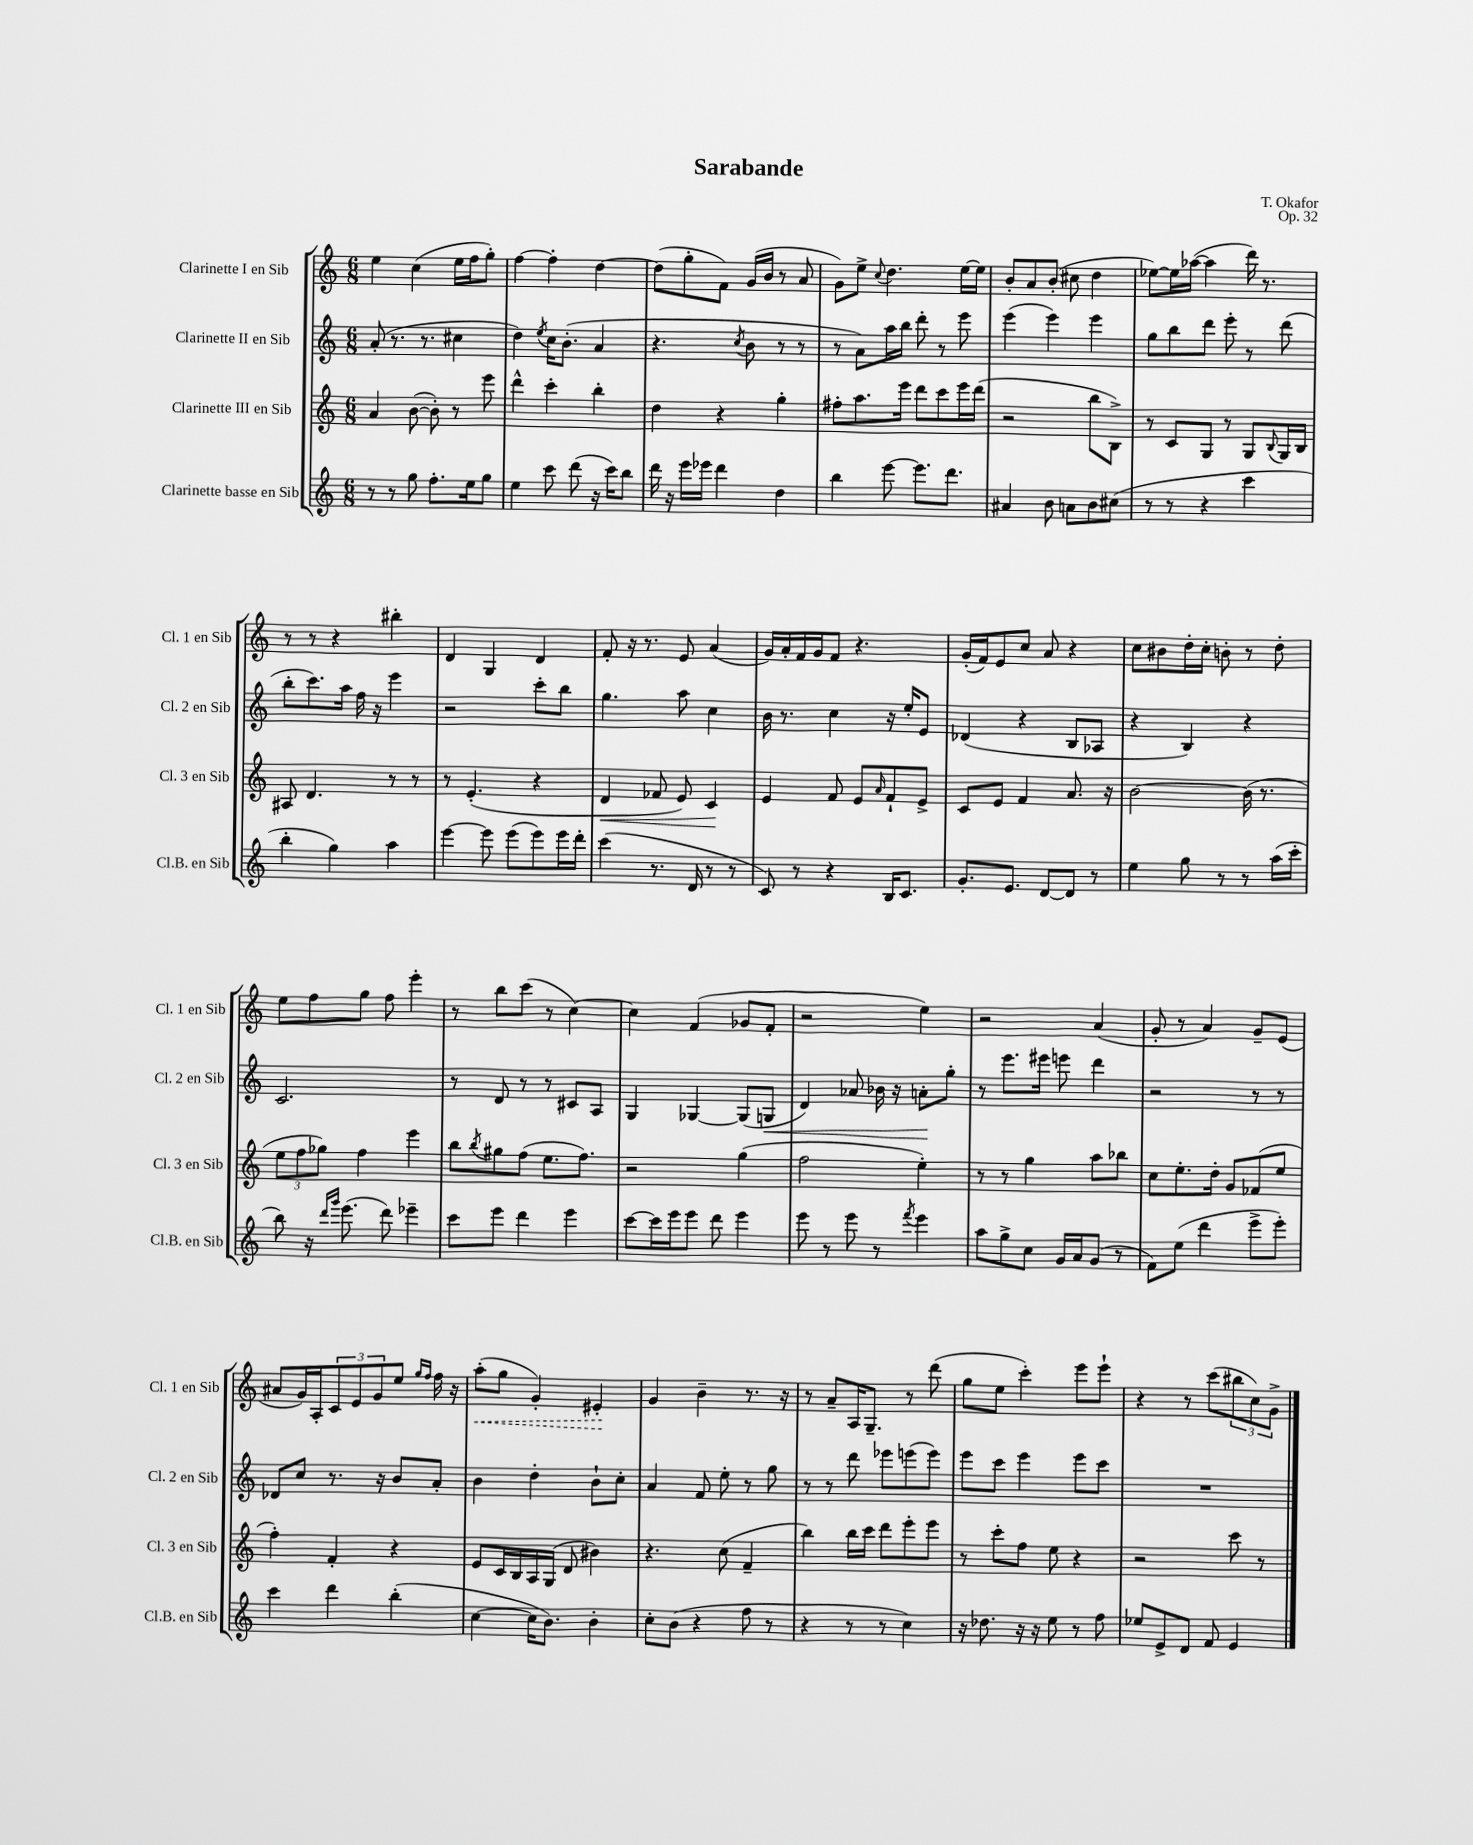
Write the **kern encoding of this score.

**kern	**kern	**dynam	**kern	**dynam	**kern	**dynam
*part4	*part3	*part3	*part2	*part2	*part1	*part1
*staff4	*staff3	*staff3	*staff2	*staff2	*staff1	*staff1
*I"Clarinette basse en Sib	*I"Clarinette III en Sib	*	*I"Clarinette II en Sib	*	*I"Clarinette I en Sib	*
*I'Cl.B. en Sib	*I'Cl. 3 en Sib	*	*I'Cl. 2 en Sib	*	*I'Cl. 1 en Sib	*
*clefG2	*clefG2	*	*clefG2	*	*clefG2	*
*k[]	*k[]	*	*k[]	*	*k[]	*
*M6/8	*M6/8	*	*M6/8	*	*M6/8	*
=1	=1	=1	=1	=1	=1	=1
8r	4a/	.	(8a'/	.	4ee\	.
8r	.	.	8.r	.	.	.
8gg\	([8b\	.	.	.	(4cc\	.
.	.	.	8.r	.	.	.
8.ff'\L	8b'\])	.	.	.	.	.
.	8r	.	4cc#X\	.	16ee\LL	.
16ee\k	.	.	.	.	16ff\J	.
8gg\J	8eee\	.	.	.	8gg'\J)	.
=2	=2	=2	=2	=2	=2	=2
4ee\	4ddd^^\	.	4dd\)	.	[4ff\	.
.	.	.	8qee/	.	.	.
8ccc\	4ccc'\	.	16cc\KL	.	4ff'\]	.
.	.	.	(8.b'\J	.	.	.
(8ddd\	.	.	.	.	.	.
16r	4bb'\	.	4a/	.	[4dd\	.
16ccc\KL)	.	.	.	.	.	.
8bb\J	.	.	.	.	.	.
=3	=3	=3	=3	=3	=3	=3
16ddd\	4dd\	.	4.r	.	(8dd\L]	.
16r	.	.	.	.	.	.
16eee\LL	.	.	.	.	8gg'\	.
16eee-X\JJ	.	.	.	.	.	.
4ddd\	4r	.	.	.	8f\J)	.
.	.	.	8qcc/	.	.	.
.	.	.	8b\	.	(16g/LL	.
.	.	.	.	.	16b/JJ	.
4dd\	4gg'\	.	8r	.	8r	.
.	.	.	8r	.	8a/	.
=4	=4	=4	=4	=4	=4	=4
4bb\	8ff#X'\L	.	8r	.	8g\L)	.
.	8.aa\	.	8a\L)	.	8ee^\J	.
.	.	.	.	.	8qqcc/	.
[8eee\	.	.	16aa\L	.	4.dd\	.
.	16eee\Jk	.	16bb\JJ	.	.	.
8.eee\L]	8ddd\L	.	8ddd'\	.	.	.
.	8ccc\	.	8r	.	.	.
8.ddd\J	.	.	.	.	.	.
.	16eee\L	.	8eee\	.	[16ee\LL	.
.	(16ddd\JJ	.	.	.	16ee\JJ]	.
=5	=5	=5	=5	=5	=5	=5
4a#X/	2r	.	(4eee\	.	8b'/L	.
.	.	.	.	.	8a/	.
8b\	.	.	4eee\)	.	(8b'/J	.
8an\L	.	.	.	.	8cc#X\	.
8b\	8bb\L	.	4eee\	.	4dd\	.
(8cc#X\J	8B^\J)	.	.	.	.	.
=6	=6	=6	=6	=6	=6	=6
8r	8r	.	8gg\L	.	[8ee-X\L)	.
8r	8c/L	.	8bb\	.	16ee-\L]	.
.	.	.	.	.	([16aa-X\JJ	.
4r	8G/J	.	8ddd\J	.	4aa-\]	.
.	8r	.	8eee'\	.	.	.
4ccc\	8G/L	.	8r	.	16ddd\)	.
.	.	.	.	.	8.r	.
.	8qqB/	.	.	.	.	.
.	16G/L	.	(8ddd\	.	.	.
.	16B/JJ	.	.	.	.	.
!!LO:LB:g=z
=7	=7	=7	=7	=7	=7	=7
4bb'\	8A#X/	.	8bb'\L	.	8r	.
.	4.d/	.	8.ccc\)	.	8r	.
4gg\)	.	.	.	.	4r	.
.	.	.	16aa\Jk	.	.	.
.	.	.	16ff\	.	.	.
.	.	.	16r	.	.	.
4aa\	8r	.	4eee\	.	4bb#X'\	.
.	8r	.	.	.	.	.
=8	=8	=8	=8	=8	=8	=8
[4eee\	8r	.	2r	.	4d/	.
.	(4.e'/	.	.	.	.	.
8eee\]	.	.	.	.	4G/	.
(8eee\L	.	.	.	.	.	.
8eee\)	4r	.	8ccc'\L	.	4d/	.
16eee\L	.	.	8bb\J	.	.	.
16ddd'\JJ	.	.	.	.	.	.
=9	=9	=9	=9	=9	=9	=9
!	!	!LO:HP:b	!	!	!	!
(4ccc\	4d/	<	4.gg\	.	8f'/	.
.	.	.	.	.	16r	.
.	.	.	.	.	8.r	.
8.r	8f-X/	.	.	.	.	.
.	8e/)	.	8aa\	.	8e/	.
16d/	.	.	.	.	.	.
8r	4c/	.	4cc\	.	(4a/	.
8r	.	.	.	.	.	.
.	.	[	.	.	.	.
=10	=10	=10	=10	=10	=10	=10
8c/)	4e/	.	16b\	.	16g/LL)	.
.	.	.	8.r	.	16a'/	.
8r	.	.	.	.	16f/	.
.	.	.	.	.	16g/J	.
4r	8f/	.	4cc\	.	8f/J	.
.	8e/L	.	.	.	4.r	.
.	16qqa/	.	.	.	.	.
16B/KL	8f`/	.	16r	.	.	.
8.c/J	.	.	16ee'/KL	.	.	.
.	8e^/J	.	8e/J	.	.	.
=11	=11	=11	=11	=11	=11	=11
8.g'/L	8c/L	.	(4d-X/	.	(16g'/LL	.
.	.	.	.	.	16f/J)	.
.	8e/J	.	.	.	8e/	.
8.e/J	.	.	.	.	.	.
.	4f/	.	4r	.	8cc/J	.
[8d/L	.	.	.	.	8a/	.
8d/J]	8.a/	.	8B/L	.	4r	.
8r	.	.	8A-X/J	.	.	.
.	16r	.	.	.	.	.
=12	=12	=12	=12	=12	=12	=12
4ee\	[2b\	.	4r	.	8cc\L	.
.	.	.	.	.	8b#X\	.
8gg\	.	.	4B/)	.	16dd'\L	.
.	.	.	.	.	16cc'\JJ	.
8r	.	.	.	.	8bn'\	.
8r	(16b\]	.	4r	.	8r	.
.	8.r	.	.	.	.	.
(16aa\LL	.	.	.	.	8dd'\	.
16ccc'\JJ	.	.	.	.	.	.
!!LO:LB:g=z
=13	=13	=13	=13	=13	=13	=13
8bb\)	12ee\L	.	2.c/	.	8ee\L	.
.	12ff\	.	.	.	.	.
16r	.	.	.	.	8ff\	.
.	12gg-X\J)	.	.	.	.	.
16qqddd/LL	.	.	.	.	.	.
16qqggg/JJ	.	.	.	.	.	.
(8.eee\	.	.	.	.	.	.
.	4ff\	.	.	.	8gg\J	.
8ddd\)	.	.	.	.	8ff\	.
4eee-X~\	4eee\	.	.	.	4eee'\	.
=14	=14	=14	=14	=14	=14	=14
8ccc\L	8bb\L	.	8r	.	8r	.
.	8qbb/	.	.	.	.	.
8eee\J	8gg#X\	.	8d/	.	8bb\L	.
4ddd\	(8ff\J	.	8r	.	(8ccc\J	.
.	8.ee\L	.	8r	.	8r	.
4eee\	.	.	8c#X/L	.	[4cc\)	.
.	8.ff\J)	.	.	.	.	.
.	.	.	8A/J	.	.	.
=15	=15	=15	=15	=15	=15	=15
[8ccc\L	2r	.	4G/	.	4cc\]	.
16ccc\L]	.	.	.	.	.	.
16eee\J	.	.	.	.	.	.
8eee\J	.	.	[4G-X/	.	(4f/	.
8ddd\	.	.	.	.	.	.
4eee\	(4gg\	.	(8G-/L]	.	8g-X/L	.
!	!	!	!	!LO:HP:b	!	!
.	.	.	8Gn/J	<	8f'/J	.
=16	=16	=16	=16	=16	=16	=16
8eee\	2ff\	.	4d/)	.	2r	.
8r	.	.	.	.	.	.
8eee\	.	.	8a-X/	.	.	.
8r	.	.	16b-X\	.	.	.
.	.	.	16r	.	.	.
8qfff/	.	.	.	.	.	.
4eee\	4ee'\)	.	8an'\L	.	4ee\)	.
.	.	.	8gg'\J	[	.	.
=17	=17	=17	=17	=17	=17	=17
8aa\L	8r	.	8r	.	2r	.
8gg^\	8r	.	8.eee\L	.	.	.
8cc\J	4gg\	.	.	.	.	.
.	.	.	16eee#X\Jk	.	.	.
16g/LL	.	.	8eeen\	.	.	.
16a/J	.	.	.	.	.	.
(8g/J	8aa\L	.	4ddd\	.	(4a/	.
8r	8bb-X\J	.	.	.	.	.
=18	=18	=18	=18	=18	=18	=18
8f\L)	8cc\L	.	2r	.	8g'/	.
(8ee\J	8.ee'\	.	.	.	8r	.
4ddd\	.	.	.	.	4a/)	.
.	16dd'\Jk	.	.	.	.	.
.	8g/L	.	.	.	.	.
8eee^\L	(8f-X/	.	8r	.	8g~/L	.
8eee'\J)	8ee/J	.	8r	.	(8e/J	.
!!LO:LB:g=z
=19	=19	=19	=19	=19	=19	=19
4ccc\	4ff'\)	.	8d-X/L	.	8a#X/L	.
.	.	.	8cc/J	.	16g/L)	.
.	.	.	.	.	16A'/J	.
4ddd\	4f'/	.	8.r	.	12c/	.
.	.	.	.	.	12e/	.
.	.	.	.	.	12g/	.
.	.	.	16r	.	.	.
(4bb'\	4r	.	8b/L	.	8ee/J	.
.	.	.	.	.	16qqgg/LL	.
.	.	.	.	.	16qqff/JJ	.
.	.	.	8a'/J	.	16ff\	.
.	.	.	.	.	16r	.
=20	=20	=20	=20	=20	=20	=20
!	!	!	!	!	!	!LO:HP:b
[4cc\	8e/L	.	4b\	.	(8aa'\L	<
.	16c/L	.	.	.	8gg\J	.
.	16B/	.	.	.	.	.
16cc\KL]	16A/	.	4dd'\	.	4g'/)	.
8.b\J)	(16G/JJ	.	.	.	.	.
.	8d/	.	.	.	.	.
4b'\	4b#X\)	.	8b`\L	.	4e#X'/	.
.	.	.	8cc'\J	.	.	.
.	.	.	.	.	.	[
=21	=21	=21	=21	=21	=21	=21
8cc'\L	4.r	.	4a/	.	4g/	.
(8b\J	.	.	.	.	.	.
4r	.	.	8f/	.	4b~\	.
.	(8cc\	.	8ee'\	.	.	.
8ff\	4f~/	.	8r	.	8.r	.
8r	.	.	8gg\	.	.	.
.	.	.	.	.	16r	.
=22	=22	=22	=22	=22	=22	=22
4r	4bb\)	.	8r	.	8r	.
.	.	.	8r	.	8a~/L	.
8r	16bb\LL	.	8ddd\	.	16A/K	.
.	16ccc\JJ	.	.	.	8.G~/J	.
8r	8ddd\L	.	8eee-X\L	.	.	.
4cc\)	8eee'\	.	(8eeen\	.	8r	.
.	8eee\J	.	8eee\J)	.	(8ddd\	.
=23	=23	=23	=23	=23	=23	=23
16r	8r	.	8eee\L	.	8gg\L	.
8.dd-X\	.	.	.	.	.	.
.	8ccc'\L	.	8ccc\J	.	8ee\J	.
16r	8ff\J	.	4eee\	.	4ccc'\)	.
16r	.	.	.	.	.	.
8ee\	8ee\	.	.	.	.	.
8r	4r	.	8eee\L	.	8eee\L	.
8ff\	.	.	8ccc\J	.	8eee`\J	.
=24	=24	=24	=24	=24	=24	=24
8ee-X/L	2r	.	2.r	.	4r	.
8e^/	.	.	.	.	.	.
8d/J	.	.	.	.	8r	.
8f/	.	.	.	.	(8ccc\L	.
4e/	8ccc\	.	.	.	12bb#X\	.
.	.	.	.	.	12cc\)	.
.	8r	.	.	.	.	.
.	.	.	.	.	12g^\J	.
==	==	==	==	==	==	==
*-	*-	*-	*-	*-	*-	*-
